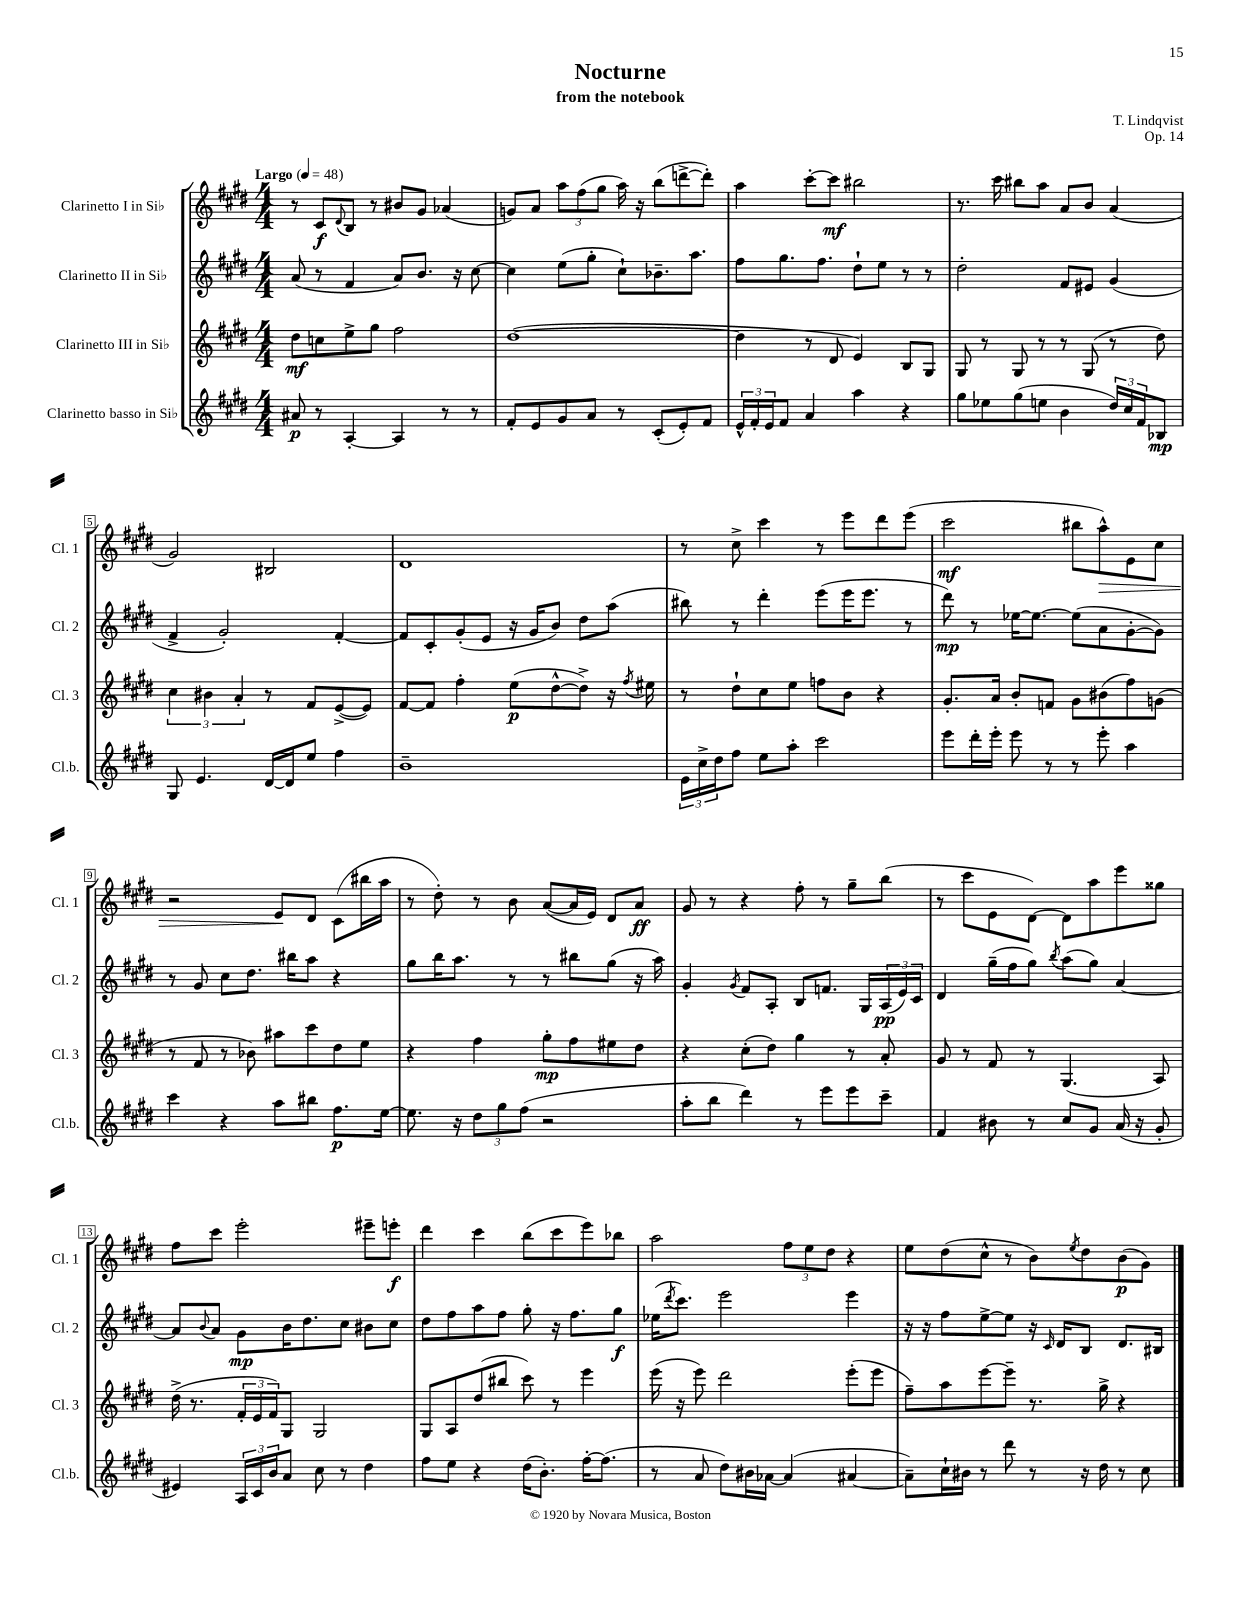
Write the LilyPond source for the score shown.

\header { title = "Nocturne" composer = "T. Lindqvist" subtitle = "from the notebook" opus = "Op. 14" }
<<
\new StaffGroup <<
\new Staff = "s0" \with { instrumentName = "Clarinetto I in Sib" shortInstrumentName = "Cl. 1" } {
    \clef treble \key e \major \numericTimeSignature \time 4/4 \tempo "Largo" 4 = 48
    r8 cis'8\f \appoggiatura { dis'8 } b8 r8 bis'8 gis'8 aes'4( |
    g'8) a'8 \tuplet 3/2 { a''8 fis''8( gis''8 } a''16) r16 b''8( d'''8~-> d'''8-.) |
    a''4 cis'''8~-. cis'''8\mf bis''2 |
    r8. cis'''16 bis''8 a''8 a'8 b'8 a'4( |
    gis'2) bis2 |
    dis'1 |
    r8 cis''8-> cis'''4 r8 e'''8 dis'''8 e'''8( |
    cis'''2\mf bis''8 a''8-^\>) e'8 cis''8 |
    r2 e'8\! dis'8 cis'8( bis''16 a''16 |
    r8 dis''8-.) r8 b'8 a'8~( a'16 e'16) dis'8 a'8\ff |
    gis'8 r8 r4 fis''8-. r8 gis''8-- b''8( |
    r8 cis'''8 e'8 dis'8~) dis'8 a''8 e'''8 gisis''8 |
    fis''8 cis'''8 e'''2-. eis'''8-- e'''8-.\f |
    dis'''4 cis'''4 b''8( cis'''8 e'''8) bes''8 |
    a''2 \tuplet 3/2 { fis''8 e''8 dis''8 } r4 |
    e''8 dis''8( cis''8-^ r8 b'8) \acciaccatura { e''8 } dis''8 b'8\p( gis'8) \bar "|." |
}
\new Staff = "s1" \with { instrumentName = "Clarinetto II in Sib" shortInstrumentName = "Cl. 2" } {
    \clef treble \key e \major \numericTimeSignature \time 4/4
    a'8( r8 fis'4 a'8) b'8. r16 cis''8~ |
    cis''4 e''8( gis''8-. cis''8-!) bes'8.-- a''8. |
    fis''8 gis''8. fis''8. dis''8-! e''8 r8 r8 |
    dis''2-. fis'8 eis'8 gis'4( |
    fis'4-> gis'2-.) fis'4~-. |
    fis'8 cis'8-. gis'8-.( e'8 r16 gis'16 b'8) dis''8 a''8( |
    bis''8) r8 dis'''4-. e'''8( e'''16 e'''8. r8 |
    dis'''8\mp) r8 ees''16~ ees''8.~ ees''8( a'8 gis'8~-. gis'8) |
    r8 gis'8 cis''8 dis''8. bis''16 a''8 r4 |
    gis''8 b''16 a''8. r8 r8 bis''8 gis''8( r16 a''16) |
    gis'4-. \acciaccatura { gis'8 } fis'8 a8-. b8 f'8. gis16 \tuplet 3/2 { a16\pp( e'16) cis'16 } |
    dis'4 gis''16--( fis''16 gis''8) \acciaccatura { b''8 } a''8( gis''8) a'4~ |
    a'8 \appoggiatura { b'8 } a'8 gis'8\mp b'16 dis''8. cis''8 bis'8 cis''8 |
    dis''8 fis''8 a''8 fis''8 gis''8-. r16 fis''8. gis''8\f |
    ees''16( \acciaccatura { dis'''8 } cis'''8.) e'''2 e'''4 |
    r16 r16 fis''8 e''8~-> e''8 r16 \grace { cis'16 } dis'16 b8 dis'8. bis16 \bar "|." |
}
\new Staff = "s2" \with { instrumentName = "Clarinetto III in Sib" shortInstrumentName = "Cl. 3" } {
    \clef treble \key e \major \numericTimeSignature \time 4/4
    dis''8\mf c''8 e''8-> gis''8 fis''2 |
    dis''1~( |
    dis''4 r8 dis'8 e'4) b8 gis8 |
    gis8 r8 gis8 r8 r8 gis8( r8 dis''8) |
    \tuplet 3/2 { cis''4 bis'4 a'4-. } r8 fis'8 e'8~->( e'8) |
    fis'8~ fis'8 fis''4-. e''8\p( dis''8~-^ dis''8->) r16 \acciaccatura { fis''8 } eis''16 |
    r8 dis''8-! cis''8 e''8 f''8 b'8 r4 |
    gis'8.-. a'16 b'8-. f'8 gis'8 bis'8( fis''8) g'8( |
    r8 fis'8 r8 bes'8) ais''8 cis'''8 dis''8 e''8 |
    r4 fis''4 gis''8-.\mp fis''8 eis''8 dis''8 |
    r4 cis''8-.( dis''8) gis''4 r8 a'8-. |
    gis'8 r8 fis'8 r8 gis4.( a8) |
    dis''16->( r8. \tuplet 3/2 { fis'16-. e'16 fis'16) } gis8 gis2 |
    gis8 a8 dis''8( bis''8 cis'''8) r8 e'''4 |
    e'''16( r16 e'''8) dis'''2 e'''8-.( e'''8 |
    fis''8--) a''8 e'''8~ e'''8-- r8. gis''16-> r4 \bar "|." |
}
\new Staff = "s3" \with { instrumentName = "Clarinetto basso in Sib" shortInstrumentName = "Cl.b." } {
    \clef treble \key e \major \numericTimeSignature \time 4/4
    ais'8\p r8 a4~-. a4 r8 r8 |
    fis'8-. e'8 gis'8 a'8 r8 cis'8-.( e'8-.) fis'8 |
    \tuplet 3/2 { e'16-^ fis'16-. e'16 } fis'8 a'4 a''4 r4 |
    gis''8 ees''8 gis''8( e''8 b'4 \tuplet 3/2 { dis''16) cis''16 fis'16 } bes8\mp |
    gis8 e'4. dis'16~ dis'16 e''8 fis''4 |
    b'1-- |
    \tuplet 3/2 { e'16 cis''16-> dis''16 } fis''8 e''8 a''8-. cis'''2 |
    e'''8 dis'''16-. e'''16-. e'''8 r8 r8 e'''8-. a''4 |
    cis'''4 r4 a''8 bis''8 fis''8.\p e''16~ |
    e''8. r16 \tuplet 3/2 { dis''8 gis''8 fis''8( } r2 |
    a''8-. b''8 dis'''4) r8 e'''8 e'''8 cis'''8-- |
    fis'4 bis'8 r8 cis''8 gis'8 a'16( r16 gis'8-. |
    eis'4) \tuplet 3/2 { a16 cis'16 b'16 } a'8 cis''8 r8 dis''4 |
    fis''8 e''8 r4 dis''16( b'8.-.) fis''16~-. fis''8.( |
    r8 a'8 dis''8) bis'16 aes'16~ aes'4( ais'4~ |
    ais'8--) cis''16-! bis'16 r8 dis'''8 r8 r16 dis''16 r8 cis''8 \bar "|." |
}
>>
>>
\layout { \context { \Score \override BarNumber.stencil = #(make-stencil-boxer 0.1 0.3 ly:text-interface::print) } }
